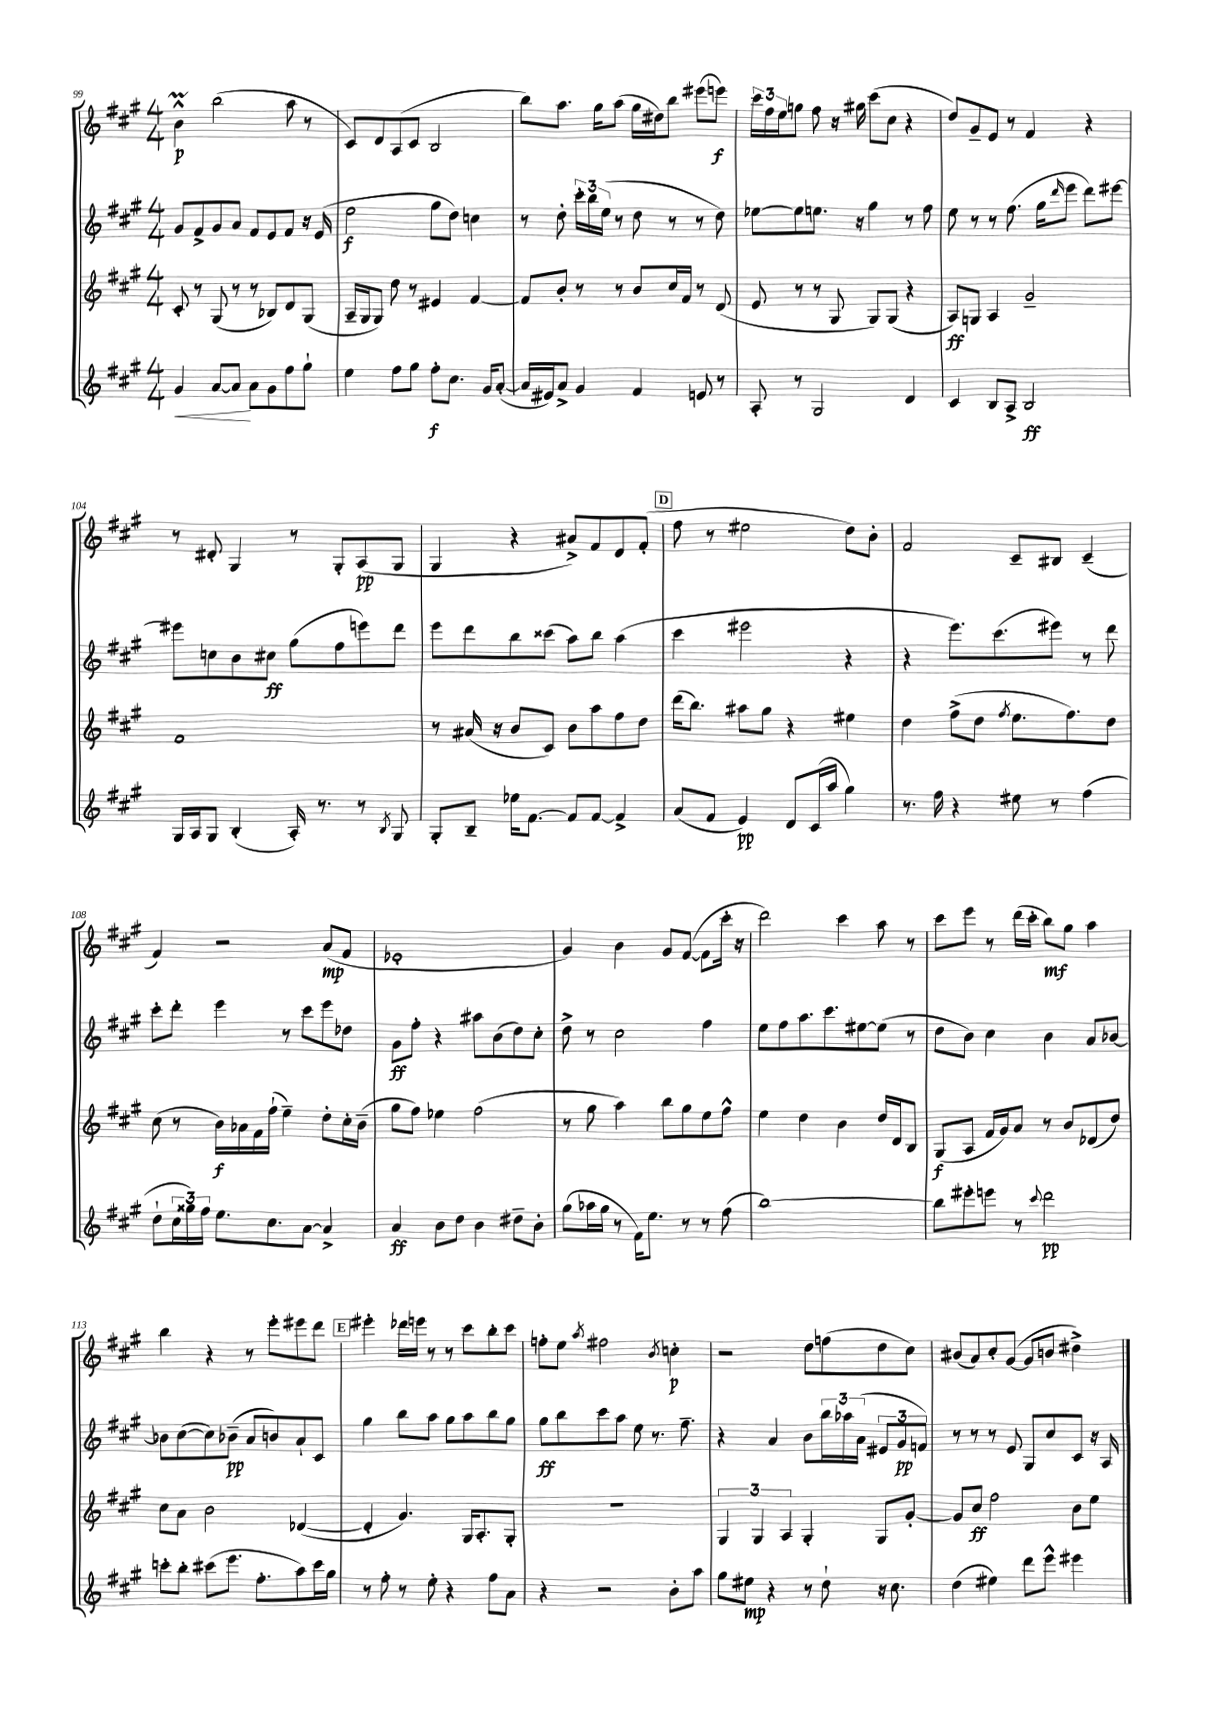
<<
\new StaffGroup <<
\new Staff = "s0" {
    \clef treble \key a \major \numericTimeSignature \time 4/4
    b'4-^\prall\p b''2( a''8 r8 |
    cis'8) d'8 a8( cis'8 b2 |
    b''8) a''8. gis''16 a''8( gis''16 dis''16) b''8 eis'''8( e'''8\f) |
    \tuplet 3/2 { cis'''16 fis''16 e''16 } g''8 fis''8 r16 gis''16 cis'''8( cis''8 r4 |
    d''8) gis'8-- e'8 r8 fis'4 r4 |
    r8 dis'8-. gis4 r8 gis8-. a8\pp( gis8 |
    gis4 r4 ais'8->) fis'8 d'8 fis'8-.( |
    \mark \markup { \box "D" } fis''8 r8 eis''2 d''8) b'8-. |
    fis'2 cis'8-- bis8 cis'4--( |
    fis'4) r2 a'8\mp( fis'8 |
    ees'1-. |
    gis'4) b'4 gis'8 fis'8~( fis'8 cis'''16-. r16 |
    d'''2) cis'''4 a''8 r8 |
    cis'''8 e'''8 r8 d'''16( cis'''16-. b''8\mf) gis''8 a''4 |
    b''4 r4 r8 e'''8-. eis'''8 d'''8 |
    \mark \markup { \box "E" } eis'''4-. des'''16 e'''16 r8 r8 cis'''8 b''8-. cis'''8 |
    f''8-. e''8 \acciaccatura { a''8 } fis''2 \acciaccatura { b'8 } c''4-.\p |
    r2 d''8 f''8( d''8 cis''8) |
    bis'8( a'8) cis''8-. gis'8~( gis'8 b'8 dis''4->) \bar "|." |
}
\new Staff = "s1" {
    \clef treble \key a \major \numericTimeSignature \time 4/4
    gis'8 fis'8-> gis'8 a'8 fis'8 e'8 fis'8 r16 e'16( |
    e''2\f gis''8 d''8) c''4 |
    r8 d''8-. \tuplet 3/2 { cis'''16-. b''16 e''16( } r8 d''8 r8 r8 d''8) |
    ees''8~ ees''8 e''8. r16 gis''4 r8 fis''8 |
    e''8 r8 r8 fis''8.( gis''16 \grace { d'''16 } e'''8 d'''8) eis'''8~ |
    eis'''8 c''8 b'8 cis''8\ff gis''8( fis''8 e'''8) d'''8 |
    e'''8 d'''8 b''8 cisis'''8( a''8) b''8 a''4( |
    \mark \markup { \box "D" } cis'''4 eis'''2 r4 |
    r4 e'''8.) cis'''8.( eis'''8) r8 d'''8 |
    cis'''8-. d'''8-. e'''4 r8 cis'''8 e'''8 des''8 |
    gis'8\ff fis''8-. r4 ais''8 b'8( d''8) cis''8-. |
    d''8-> r8 cis''2 fis''4 |
    e''8 fis''8 a''8. cis'''8. eis''8~ eis''8( r8 |
    d''8 b'8) cis''4 b'4 a'8 bes'8~ |
    bes'8 cis''8~( cis''8) bes'8--\pp( a'8 b'8) a'8-! cis'8 |
    \mark \markup { \box "E" } gis''4 b''8 a''8 gis''8 a''8 b''8 gis''8 |
    gis''8\ff b''8 cis'''8 a''8 e''8 r8. fis''8.-- |
    r4 a'4 b'8 \tuplet 3/2 { b''16 aes''16 a'16( } \tuplet 3/2 { eis'8 gis'8\pp f'8) } |
    r8 r8 r8 e'8 gis8 cis''8 cis'8 r16 a16 \bar "|." |
}
\new Staff = "s2" {
    \clef treble \key a \major \numericTimeSignature \time 4/4
    cis'8-. r8 gis8( r8 r8 bes8) d'8 gis8( |
    a16-- gis16 gis8) d''8 r8 eis'4 fis'4~ |
    fis'8 b'8-. r8 r8 b'8 cis''16 fis'16 r8 d'8( |
    e'8 r8 r8 gis8 gis8) gis8( r4 |
    a8\ff) g8 a4 gis'2-- |
    fis'1 |
    r8 ais'16( r16 b'8 cis'8) b'8 a''8 fis''8 d''8 |
    \mark \markup { \box "D" } d'''16( b''8.) ais''8 gis''8 r4 eis''4 |
    d''4 fis''8->( d''8 \acciaccatura { fis''8 } e''8. fis''8.) d''8 |
    cis''8( r8 b'16\f) aes'16 fis'16 fis''16-!( e''4--) d''8-. cis''16-. b'16--( |
    gis''8 fis''8) ees''4 fis''2( |
    r8 gis''8 a''4) b''8 gis''8 e''8 fis''8-^ |
    e''4 d''4 b'4 d''16 d'16 b8 |
    gis8\f( a8 fis'16 gis'16) a'8 r8 b'8 des'8( d''8) |
    cis''8 a'8 b'2 des'4~( |
    \mark \markup { \box "E" } des'4-. gis'4.) gis16 a8.-. gis8-. |
    R1 |
    \tuplet 3/2 { gis4 gis4 a4 } gis4-. gis8 gis'8~-. |
    gis'8 cis''8\ff fis''2 b'8 e''8 \bar "|." |
}
\new Staff = "s3" {
    \clef treble \key a \major \numericTimeSignature \time 4/4
    gis'4\< a'8~ a'8\! a'8 gis'8 fis''8 gis''8-! |
    e''4 fis''8 gis''8 fis''8-.\f cis''8. gis'16 a'8~-.( |
    a'16 eis'16) a'8-> gis'4 fis'4 e'8 r8 |
    a8-. r8 gis2 d'4 |
    cis'4 b8 a8-> b2\ff |
    gis16 a16 gis8 b4-.( a16-.) r8. r8 \acciaccatura { b8 } gis8 |
    gis8-. b8-- ees''16 fis'8.~ fis'8 fis'8~ fis'4-> |
    \mark \markup { \box "D" } a'8( fis'8 e'4\pp) d'8 cis'16( a''16 gis''4) |
    r8. fis''16 r4 eis''8 r8 fis''4( |
    d''8-! \tuplet 3/2 { cis''16 gisis''16) fis''16 } e''8. cis''8. a'8~ a'4-> |
    a'4\ff b'8 d''8 b'4 dis''8-- b'8-. |
    gis''8( aes''16 gis''16 r8 fis'16) e''8. r8 r8 fis''8( |
    b''1~) |
    b''8 eis'''8-. e'''8 r8 \appoggiatura { cis'''8 } d'''2\pp |
    c'''8-. b''8-. cis'''8( e'''8. fis''8.-. a''8) cis'''16 gis''16 |
    \mark \markup { \box "E" } r8 fis''8-. r8 e''8-. r4 fis''8 a'8 |
    r4 r2 b'8-. a''8 |
    gis''8 eis''8\mp r4 r8 d''8-! r16 cis''8. |
    d''4( eis''4) d'''8 e'''8-^ eis'''4 \bar "|." |
}
>>
>>
\layout { \context { \Score currentBarNumber = #99 } }
